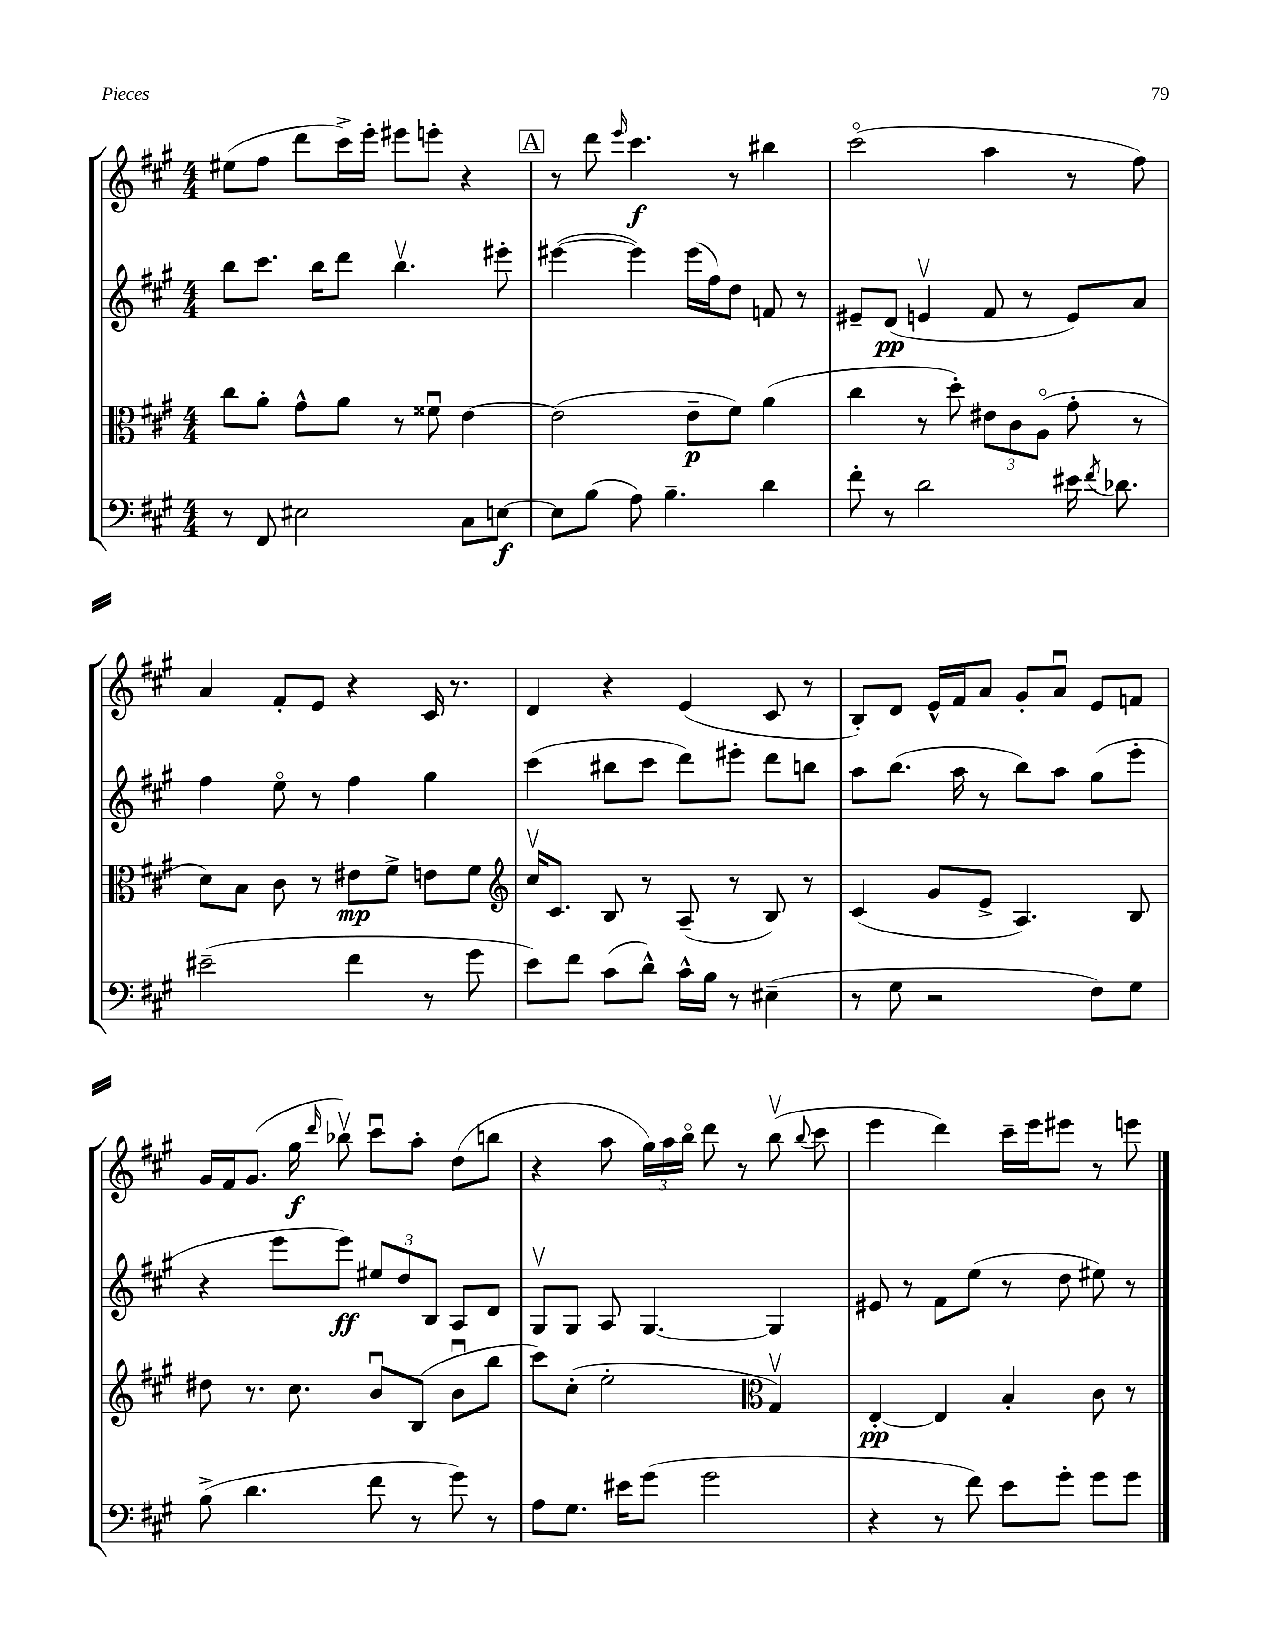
<<
\new StaffGroup <<
\new Staff = "s0" {
    \clef treble \key a \major \numericTimeSignature \time 4/4
    \autoBeamOff eis''8[( fis''8] d'''8[ cis'''16->) e'''16]-. eis'''8[ e'''8]-. r4 |
    \mark \markup { \box "A" } r8 d'''8 \grace { e'''16 } cis'''4.\f r8 bis''4 |
    cis'''2\flageolet( a''4 r8 fis''8) |
    a'4 fis'8[-. e'8] r4 cis'16 r8. |
    d'4 r4 e'4( cis'8 r8 |
    b8[-.) d'8] e'16[-^ fis'16 a'8] gis'8[-. a'8]\downbow e'8[ f'8] |
    gis'16[ fis'16 gis'8.]( gis''16\f \grace { d'''16 } bes''8\upbow) cis'''8[\downbow a''8]-. d''8[( b''8] |
    r4 a''8 \tuplet 3/2 { gis''16[) a''16 b''16]\flageolet } d'''8 r8 b''8\upbow( \appoggiatura { b''8 } cis'''8 |
    e'''4 d'''4) cis'''16[-- e'''16 eis'''8] r8 e'''8 \bar "|." |
}
\new Staff = "s1" {
    \clef treble \key a \major \numericTimeSignature \time 4/4
    \autoBeamOff b''8[ cis'''8.] b''16[ d'''8] b''4.\upbow eis'''8-. |
    \mark \markup { \box "A" } eis'''4~( eis'''4) eis'''16[( fis''16) d''8] f'8 r8 |
    eis'8[-- d'8]\pp( e'4\upbow fis'8 r8 e'8[) a'8] |
    fis''4 e''8\flageolet r8 fis''4 gis''4 |
    cis'''4( bis''8[ cis'''8] d'''8[) eis'''8]-. d'''8[ b''8] |
    a''8[ b''8.]( a''16 r8 b''8[) a''8] gis''8[( e'''8]-. |
    r4 e'''8[ e'''8]\ff) \tuplet 3/2 { eis''8[ d''8 b8] } a8[ d'8] |
    gis8[\upbow gis8] a8 gis4.~ gis4 |
    eis'8 r8 fis'8[ e''8]( r8 d''8 eis''8) r8 \bar "|." |
}
\new Staff = "s2" {
    \clef alto \key a \major \numericTimeSignature \time 4/4
    \autoBeamOff cis''8[ a'8]-. gis'8[-^ a'8] r8 fisis'8\downbow e'4~ |
    \mark \markup { \box "A" } e'2( e'8[--\p fis'8]) a'4( |
    cis''4 r8 d''8-.) \tuplet 3/2 { eis'8[ cis'8 a8]\flageolet( } gis'8-. r8 |
    d'8[) b8] cis'8 r8 eis'8[\mp fis'8]-> e'8[ fis'8] |
    \clef treble cis''16[\upbow cis'8.] b8 r8 a8--( r8 b8) r8 |
    cis'4( gis'8[ e'8]-> a4.) b8 |
    dis''8 r8. cis''8. b'8[\downbow b8]( b'8[\downbow b''8] |
    cis'''8[) cis''8]-.( e''2-. \clef alto gis4\upbow) |
    e4~-.\pp e4 b4-. cis'8 r8 \bar "|." |
}
\new Staff = "s3" {
    \clef bass \key a \major \numericTimeSignature \time 4/4
    \autoBeamOff r8 fis,8 eis2 cis8[ e8]~\f |
    \mark \markup { \box "A" } e8[ b8]( a8) b4.-- d'4 |
    fis'8-. r8 d'2 eis'16 \acciaccatura { fis'8 } des'8. |
    eis'2--( fis'4 r8 gis'8 |
    e'8[) fis'8] cis'8[( d'8]-^) cis'16[-^ b16] r8 eis4--( |
    r8 gis8 r2 fis8[) gis8] |
    b8->( d'4. fis'8 r8 gis'8) r8 |
    a8[ gis8.] eis'16[ gis'8]( gis'2 |
    r4 r8 fis'8) e'8[ gis'8]-. gis'8[ gis'8] \bar "|." |
}
>>
>>
\layout { \context { \Score \remove "Bar_number_engraver" } }
